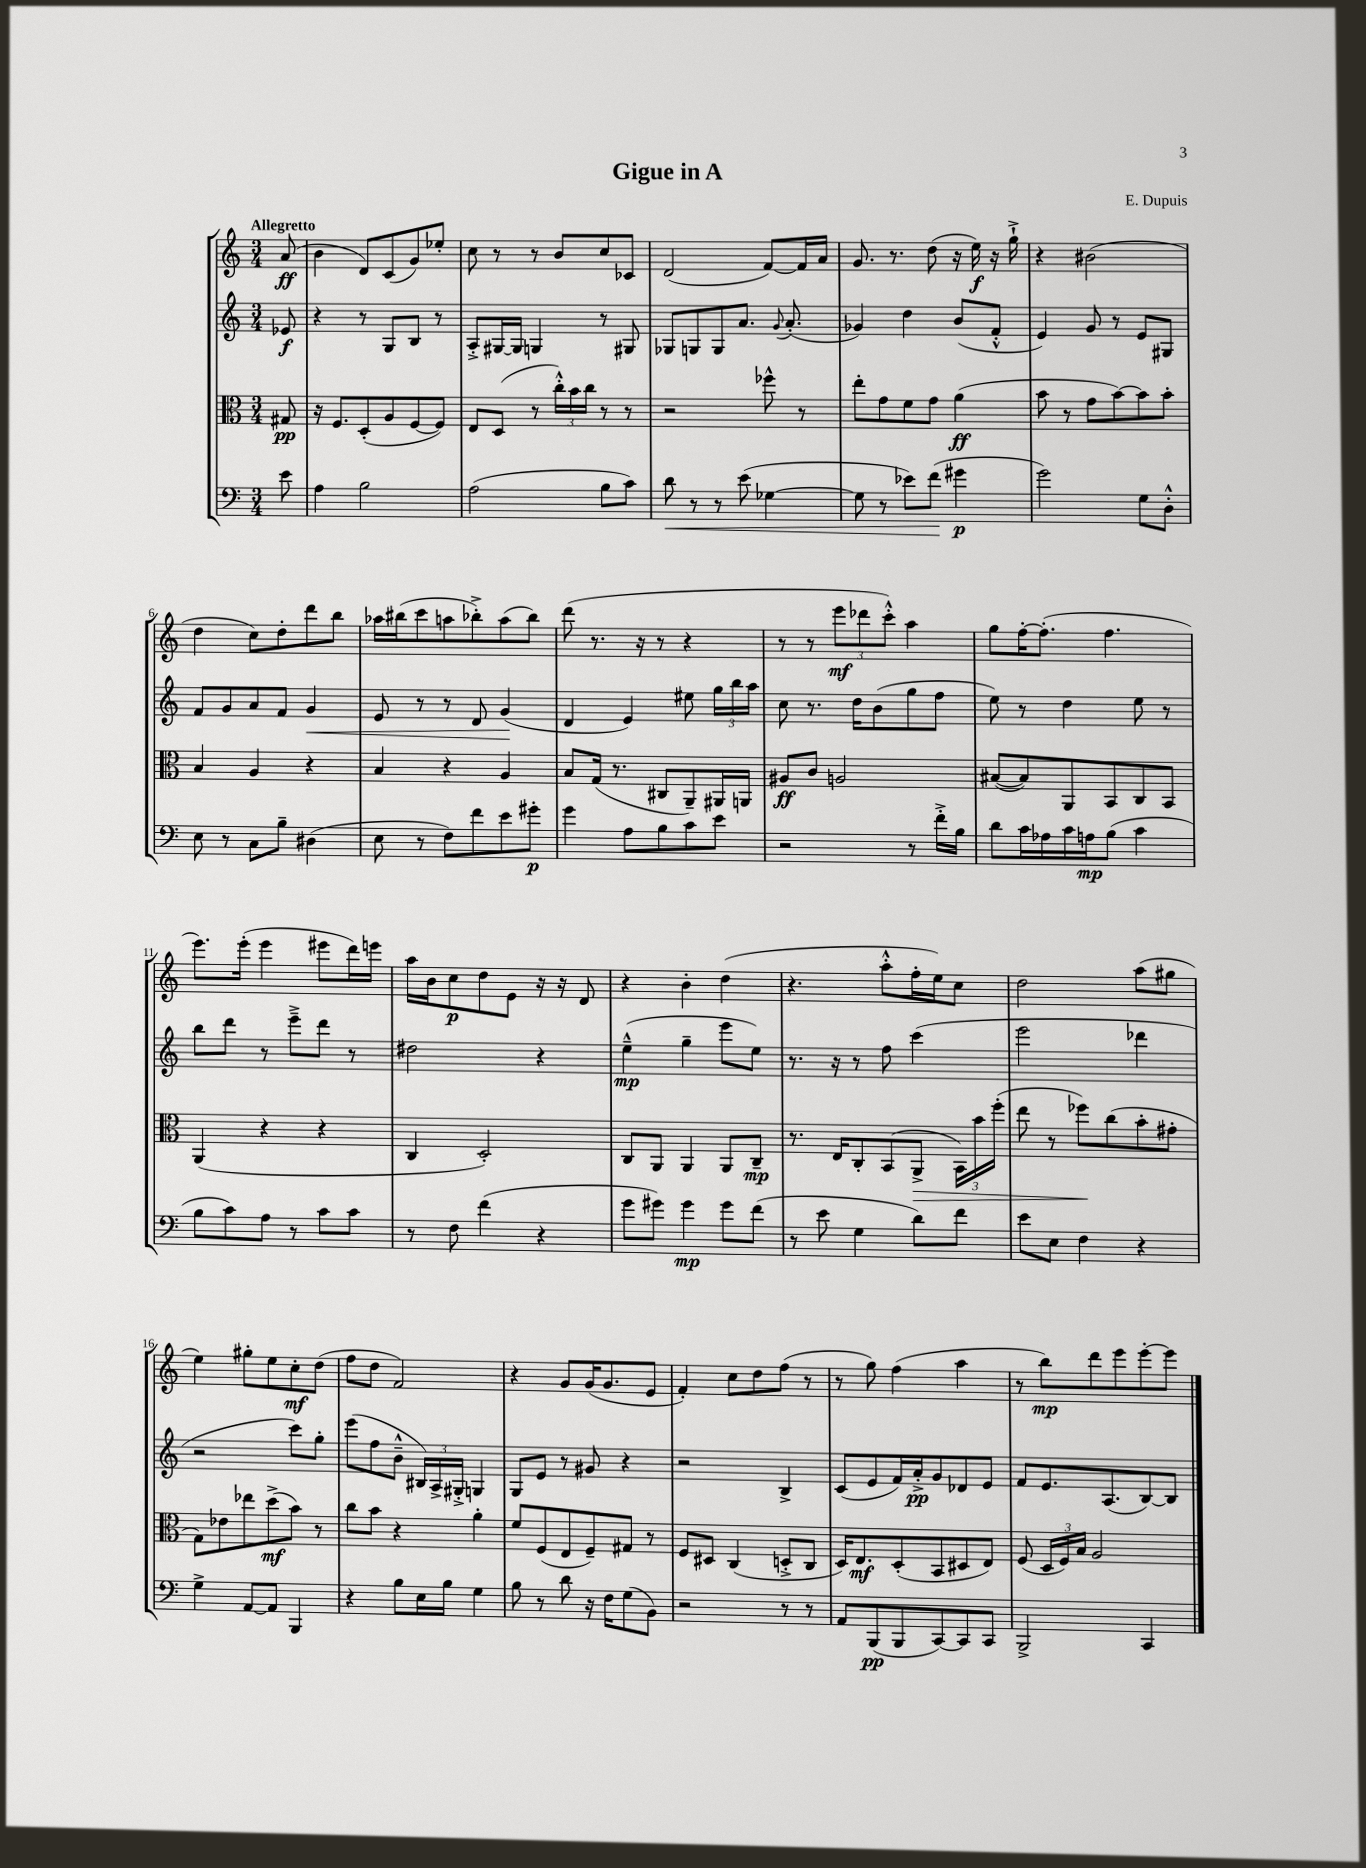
\header { title = "Gigue in A" composer = "E. Dupuis" }
<<
\new StaffGroup <<
\new Staff = "s0" {
    \clef treble \key c \major \numericTimeSignature \time 3/4 \partial 8 \tempo "Allegretto"
    \autoBeamOff a'8\ff( |
    b'4 d'8[) c'8( g'8) ees''8]-. |
    c''8 r8 r8 b'8[ c''8 ces'8] |
    d'2( f'8[~) f'16 a'16] |
    g'8. r8. d''8( r16 e''16\f) r16 g''16-!-> |
    r4 bis'2( |
    d''4 c''8[) d''8-. d'''8 b''8] |
    aes''16[ bis''16( c'''8 a''8 bes''8-.->) a''8( bes''8]) |
    d'''8( r8. r16 r8 r4 |
    r8 r8 \tuplet 3/2 { e'''8[\mf des'''8 c'''8]-.-^) } a''4 |
    g''8[ f''16~-. f''8.]-.( f''4. |
    e'''8.[) e'''16]-.( e'''4 eis'''8[ d'''16) e'''16] |
    a''16[ b'16 c''8\p d''8 e'8] r16 r16 d'8 |
    r4 b'4-. d''4( |
    r4. a''8[-.-^ f''16-. e''16) c''8] |
    d''2 a''8[( gis''8] |
    e''4) gis''8[-. e''8 c''8-.\mf d''8]( |
    f''8[ d''8] f'2) |
    r4 g'8[ g'16( g'8. e'8] |
    f'4-.) c''8[ d''8 f''8]( r8 |
    r8 g''8) f''4( a''4 |
    r8 b''8[\mp) d'''8 e'''8 e'''8~-. e'''8] \bar "|." |
}
\new Staff = "s1" {
    \clef treble \key c \major \numericTimeSignature \time 3/4 \partial 8
    \autoBeamOff ees'8\f |
    r4 r8 g8[ b8] r8 |
    a8[-.-> gis16~ gis16] g4 r8 gis8 |
    ges8[ g8 g8 a'8.] \appoggiatura { g'8 } a'8.-.( |
    ges'4) d''4 b'8[( f'8]-.-^ |
    e'4) g'8 r8 e'8[ gis8] |
    f'8[ g'8 a'8 f'8] g'4\< |
    e'8 r8 r8 d'8 g'4\!( |
    d'4 e'4) eis''8 \tuplet 3/2 { g''16[ b''16 a''16] } |
    c''8 r8. d''16[ b'8( g''8 f''8] |
    e''8) r8 d''4 e''8 r8 |
    b''8[ d'''8] r8 e'''8[---> d'''8] r8 |
    dis''2 r4 |
    e''4---^\mp( g''4-- e'''8[ e''8]) |
    r8. r16 r8 f''8 c'''4( |
    e'''2 des'''4 |
    r2 c'''8[) g''8]-. |
    e'''8[( f''8 b'8]---^ \tuplet 3/2 { bis16[) a16-> gis16]-.-> } g4 |
    g8[ e'8] r8 gis'8 r4 |
    r2 b4-> |
    c'8[( e'8 f'16) a'16-.->\pp g'8 des'8 e'8] |
    f'8[ e'8. a8.( b8~) b8] \bar "|." |
}
\new Staff = "s2" {
    \clef alto \key c \major \numericTimeSignature \time 3/4 \partial 8
    \autoBeamOff gis8\pp |
    r16 f8.[ d8-.( a8 f8~ f8]) |
    e8[ d8]( r8 \tuplet 3/2 { c''16[-.-^) b'16 c''16] } r8 r8 |
    r2 fes''8-^ r8 |
    e''8[-. g'8 f'8 g'8] a'4\ff( |
    b'8 r8 g'8[ b'8~) b'8 b'8]-. |
    b4 a4 r4 |
    b4 r4 a4 |
    b8[ g16]( r8. cis8[ a,8--) ais,16 a,16] |
    ais8[\ff c'8] a2 |
    bis8[~( bis8) a,8 b,8 c8 b,8] |
    a,4( r4 r4 |
    c4 d2-.) |
    c8[ a,8] a,4 a,8[ c8]--\mp |
    r8. e16[ c8-. b,8( a,8]->\> \tuplet 3/2 { b,16[) b'16 f''16]-.( } |
    e''8 r8 fes''8[\!) c''8( b'8-. gis'8]-. |
    g8[) ees'8 ees''8 d''8->\mf( b'8]) r8 |
    c''8[ b'8] r4 a'4-. |
    f'8[ f8( e8 f8--) gis8] r8 |
    f8[ dis8] c4( d8[-.-> c8] |
    d16[) e8.\mf d8-.( b,8 dis8 e8]) |
    f8( \tuplet 3/2 { d16[ f16) b16] } a2 \bar "|." |
}
\new Staff = "s3" {
    \clef bass \key c \major \numericTimeSignature \time 3/4 \partial 8
    \autoBeamOff e'8 |
    a4 b2 |
    a2( b8[ c'8]) |
    d'8\< r8 r8 e'8( ges4~ |
    ges8 r8 ees'8[) f'8]\!( gis'4\p |
    g'2) g8[ d8]-.-^ |
    e8 r8 c8[ b8]-- dis4( |
    e8 r8 f8[) f'8 e'8 gis'8]-.\p |
    g'4 a8[ b8 c'8 e'8] |
    r2 r8 f'16[-.-> b16] |
    d'8[ c'16 aes16 c'16 a16\mp b8]( c'4 |
    b8[ c'8) a8] r8 c'8[ c'8] |
    r8 f8 f'4( r4 |
    g'8[ gis'8]) gis'4\mp gis'8[ f'8]( |
    r8 e'8 g4 d'8[) f'8] |
    e'8[ e8] f4 r4 |
    g4-> a,8[~ a,8] b,,4 |
    r4 b8[ e16 b16] g4 |
    b8 r8 d'8 r16 f16[ g8( b,8]) |
    r2 r8 r8 |
    a,8[ b,,8\pp( b,,8 c,8~) c,8 c,8] |
    b,,2-> c,4 \bar "|." |
}
>>
>>
